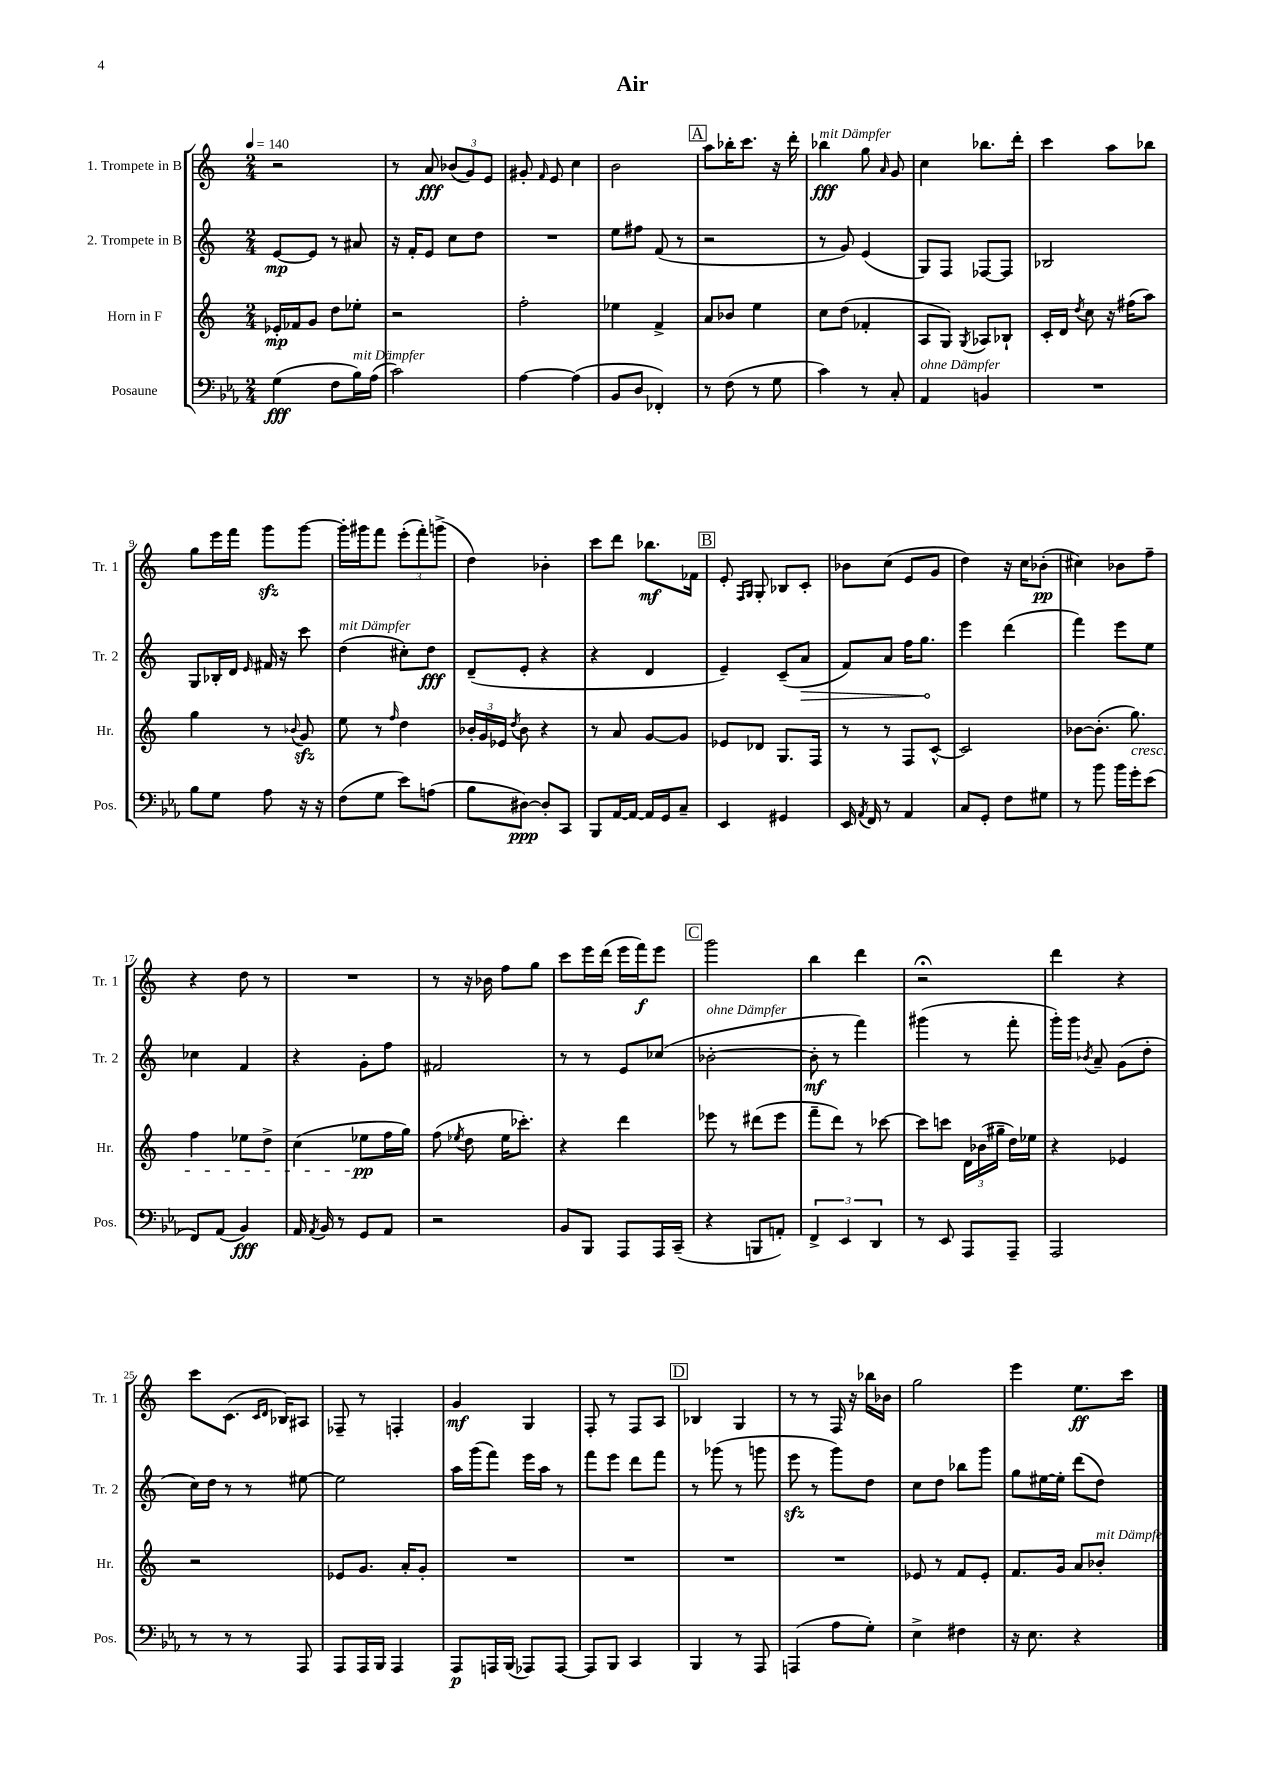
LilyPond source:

\header { title = "Air" }
<<
\new StaffGroup <<
\new Staff = "s0" \with { instrumentName = "1. Trompete in B" shortInstrumentName = "Tr. 1" } {
    \clef treble \key c \major \numericTimeSignature \time 2/4 \tempo 4 = 140
    \autoBeamOff r2 |
    r8 a'8\fff \tuplet 3/2 { bes'8[( g'8) e'8] } |
    gis'8-. \grace { f'16 } e'8 c''4 |
    b'2 |
    \mark \markup { \box "A" } a''8[ bes''16-. c'''8.] r16 d'''16-. |
    bes''4\fff^\markup { \italic "mit Dämpfer" } g''8 \grace { a'16 } g'8 |
    c''4 bes''8.[ d'''16]-. |
    c'''4 a''8[ bes''8] |
    g''8[ e'''16 f'''16] g'''8[\sfz g'''8]~ |
    g'''16[-. gis'''16 f'''8] \tuplet 3/2 { e'''8[-.( f'''8-.) g'''8]->( } |
    d''4) bes'4-. |
    c'''8[ d'''8] bes''8.[\mf fes'16] |
    \mark \markup { \box "B" } e'8-. \grace { f16[ g16] } g8-. bes8[ c'8]-. |
    bes'8[ c''8]( e'8[ g'8] |
    d''4) r16 c''16[ bes'8]-.\pp( |
    cis''4) bes'8[ f''8]-- |
    r4 d''8 r8 |
    R2 |
    r8 r16 bes'16 f''8[ g''8] |
    c'''8[ e'''16 d'''16]( e'''16[ f'''16\f) e'''8] |
    \mark \markup { \box "C" } g'''2 |
    b''4 d'''4 |
    r2\fermata |
    d'''4 r4 |
    c'''8[ c'8.]( \grace { c'16[ d'16] } bes16[) ais8] |
    fes8-- r8 f4-. |
    g'4\mf g4 |
    f8-. r8 f8[ a8] |
    \mark \markup { \box "D" } bes4 g4 |
    r8 r8 f16 r16 bes''16[ bes'16] |
    g''2 |
    e'''4 e''8.[\ff c'''16] \bar "|." |
}
\new Staff = "s1" \with { instrumentName = "2. Trompete in B" shortInstrumentName = "Tr. 2" } {
    \clef treble \key c \major \numericTimeSignature \time 2/4
    \autoBeamOff e'8[~\mp e'8] r8 ais'8 |
    r16 f'16[-. e'8] c''8[ d''8] |
    R2 |
    e''8[ fis''8] f'8( r8 |
    \mark \markup { \box "A" } r2 |
    r8 g'8) e'4( |
    g8[) f8] fes8[~ fes8] |
    bes2 |
    g8[ bes16-. d'16] \grace { e'16 } fis'16 r16 c'''8 |
    d''4^\markup { \italic "mit Dämpfer" }( cis''8[-.) d''8]\fff |
    d'8[--( e'8]-. r4 |
    r4 d'4 |
    \mark \markup { \box "B" } e'4--) c'8[--( \once \override Hairpin.circled-tip = ##t a'8]\> |
    f'8[) a'8] f''16[ g''8.]\! |
    e'''4 d'''4( |
    f'''4) e'''8[ e''8] |
    ces''4 f'4 |
    r4 g'8[-. f''8] |
    fis'2 |
    r8 r8 e'8[ ces''8]( |
    \mark \markup { \box "C" } bes'2~-.^\markup { \italic "ohne Dämpfer" } |
    bes'8-.\mf r8 f'''4) |
    gis'''4( r8 f'''8-. |
    g'''16[-.) g'''16] \acciaccatura { bes'8 } a'8-- g'8[( d''8]-. |
    c''16[) d''16] r8 r8 eis''8~ |
    eis''2 |
    a''16[ g'''16( f'''8]) e'''16[ a''16] r8 |
    f'''8[ e'''8] d'''8[ f'''8] |
    \mark \markup { \box "D" } r8 ges'''8( r8 g'''8 |
    e'''8\sfz r8 g'''8[) d''8] |
    c''8[ d''8] bes''8[ g'''8] |
    g''8[ eis''16~ eis''16]-. d'''8[( d''8]) \bar "|." |
}
\new Staff = "s2" \with { instrumentName = "Horn in F" shortInstrumentName = "Hr." } {
    \clef treble \key c \major \numericTimeSignature \time 2/4
    \autoBeamOff ees'16[-.\mp fes'16 g'8] d''8[ ees''8]-. |
    r2 |
    f''2-. |
    ees''4 f'4-> |
    \mark \markup { \box "A" } a'8[ bes'8] e''4 |
    c''8[ d''8]( fes'4-. |
    a8[ g8]) \acciaccatura { g8 } aes8[ bes8]-! |
    c'16[-. d'16] \acciaccatura { d''8 } c''8 r16 fis''16[( a''8]) |
    g''4 r8 \appoggiatura { bes'8 } g'8\sfz |
    e''8 r8 \grace { f''16 } d''4 |
    \tuplet 3/2 { bes'16[-. g'16 ees'16] } \acciaccatura { d''8 } bes'8 r4 |
    r8 a'8 g'8[~ g'8] |
    \mark \markup { \box "B" } ees'8[ des'8] g8.[ f16] |
    r8 r8 f8[ c'8]~-^ |
    c'2 |
    bes'8[~ bes'8.]-.( g''8.\cresc) |
    f''4 ees''8[ d''8]-> |
    c''4( ees''8[\pp\! f''16 g''16]) |
    f''8( \acciaccatura { ees''8 } d''8 ees''16[ ces'''8.]-.) |
    r4 d'''4 |
    \mark \markup { \box "C" } ees'''8 r8 dis'''8[( ees'''8] |
    f'''8[-- d'''8]) r8 ces'''8~ |
    ces'''8[ c'''8] \tuplet 3/2 { d'16[ bes'16( gis''16]-- } d''16[) ees''16] |
    r4 ees'4 |
    r2 |
    ees'8[ g'8.] a'16[-. g'8]-. |
    R2 |
    R2 |
    \mark \markup { \box "D" } R2 |
    R2 |
    ees'8 r8 f'8[ ees'8]-. |
    f'8.[ g'16] a'8[ bes'8]-.^\markup { \italic "mit Dämpfer" } \bar "|." |
}
\new Staff = "s3" \with { instrumentName = "Posaune" shortInstrumentName = "Pos." } {
    \clef bass \key ees \major \numericTimeSignature \time 2/4
    \autoBeamOff g4\fff( f8[ bes16^\markup { \italic "mit Dämpfer" }) aes16]( |
    c'2) |
    aes4~ aes4( |
    bes,8[ d8] fes,4-.) |
    \mark \markup { \box "A" } r8 f8( r8 g8 |
    c'4) r8 c8-. |
    aes,4^\markup { \italic "ohne Dämpfer" } b,4 |
    R2 |
    bes8[ g8] aes8 r16 r16 |
    f8[( g8] ees'8[) a8]( |
    bes8[ dis8]~\ppp) dis8[-. c,8] |
    bes,,8[ aes,16~ aes,16]~ aes,16[ g,16 c8]-- |
    \mark \markup { \box "B" } ees,4 gis,4 |
    ees,16 \acciaccatura { aes,8 } f,16 r8 aes,4 |
    c8[ g,8]-. f8[ gis8] |
    r8 bes'8 bes'16[ g'16-. ees'8]( |
    f,8[) aes,8]( bes,4\fff) |
    aes,16 \acciaccatura { aes,8 } bes,16 r8 g,8[ aes,8] |
    r2 |
    bes,8[ bes,,8] aes,,8[ aes,,16 c,16]--( |
    \mark \markup { \box "C" } r4 b,,8[ a,8]-.) |
    \tuplet 3/2 { f,4-> ees,4 d,4 } |
    r8 ees,8 aes,,8[ aes,,8]-- |
    aes,,2 |
    r8 r8 r8 aes,,8 |
    aes,,8[ aes,,16 bes,,16] aes,,4 |
    aes,,8[\p a,,16 bes,,16]( aes,,8[) aes,,8]~ |
    aes,,8[ bes,,8] c,4 |
    \mark \markup { \box "D" } bes,,4 r8 aes,,8 |
    a,,4( aes8[ g8]-.) |
    ees4-> fis4 |
    r16 ees8. r4 \bar "|." |
}
>>
>>
